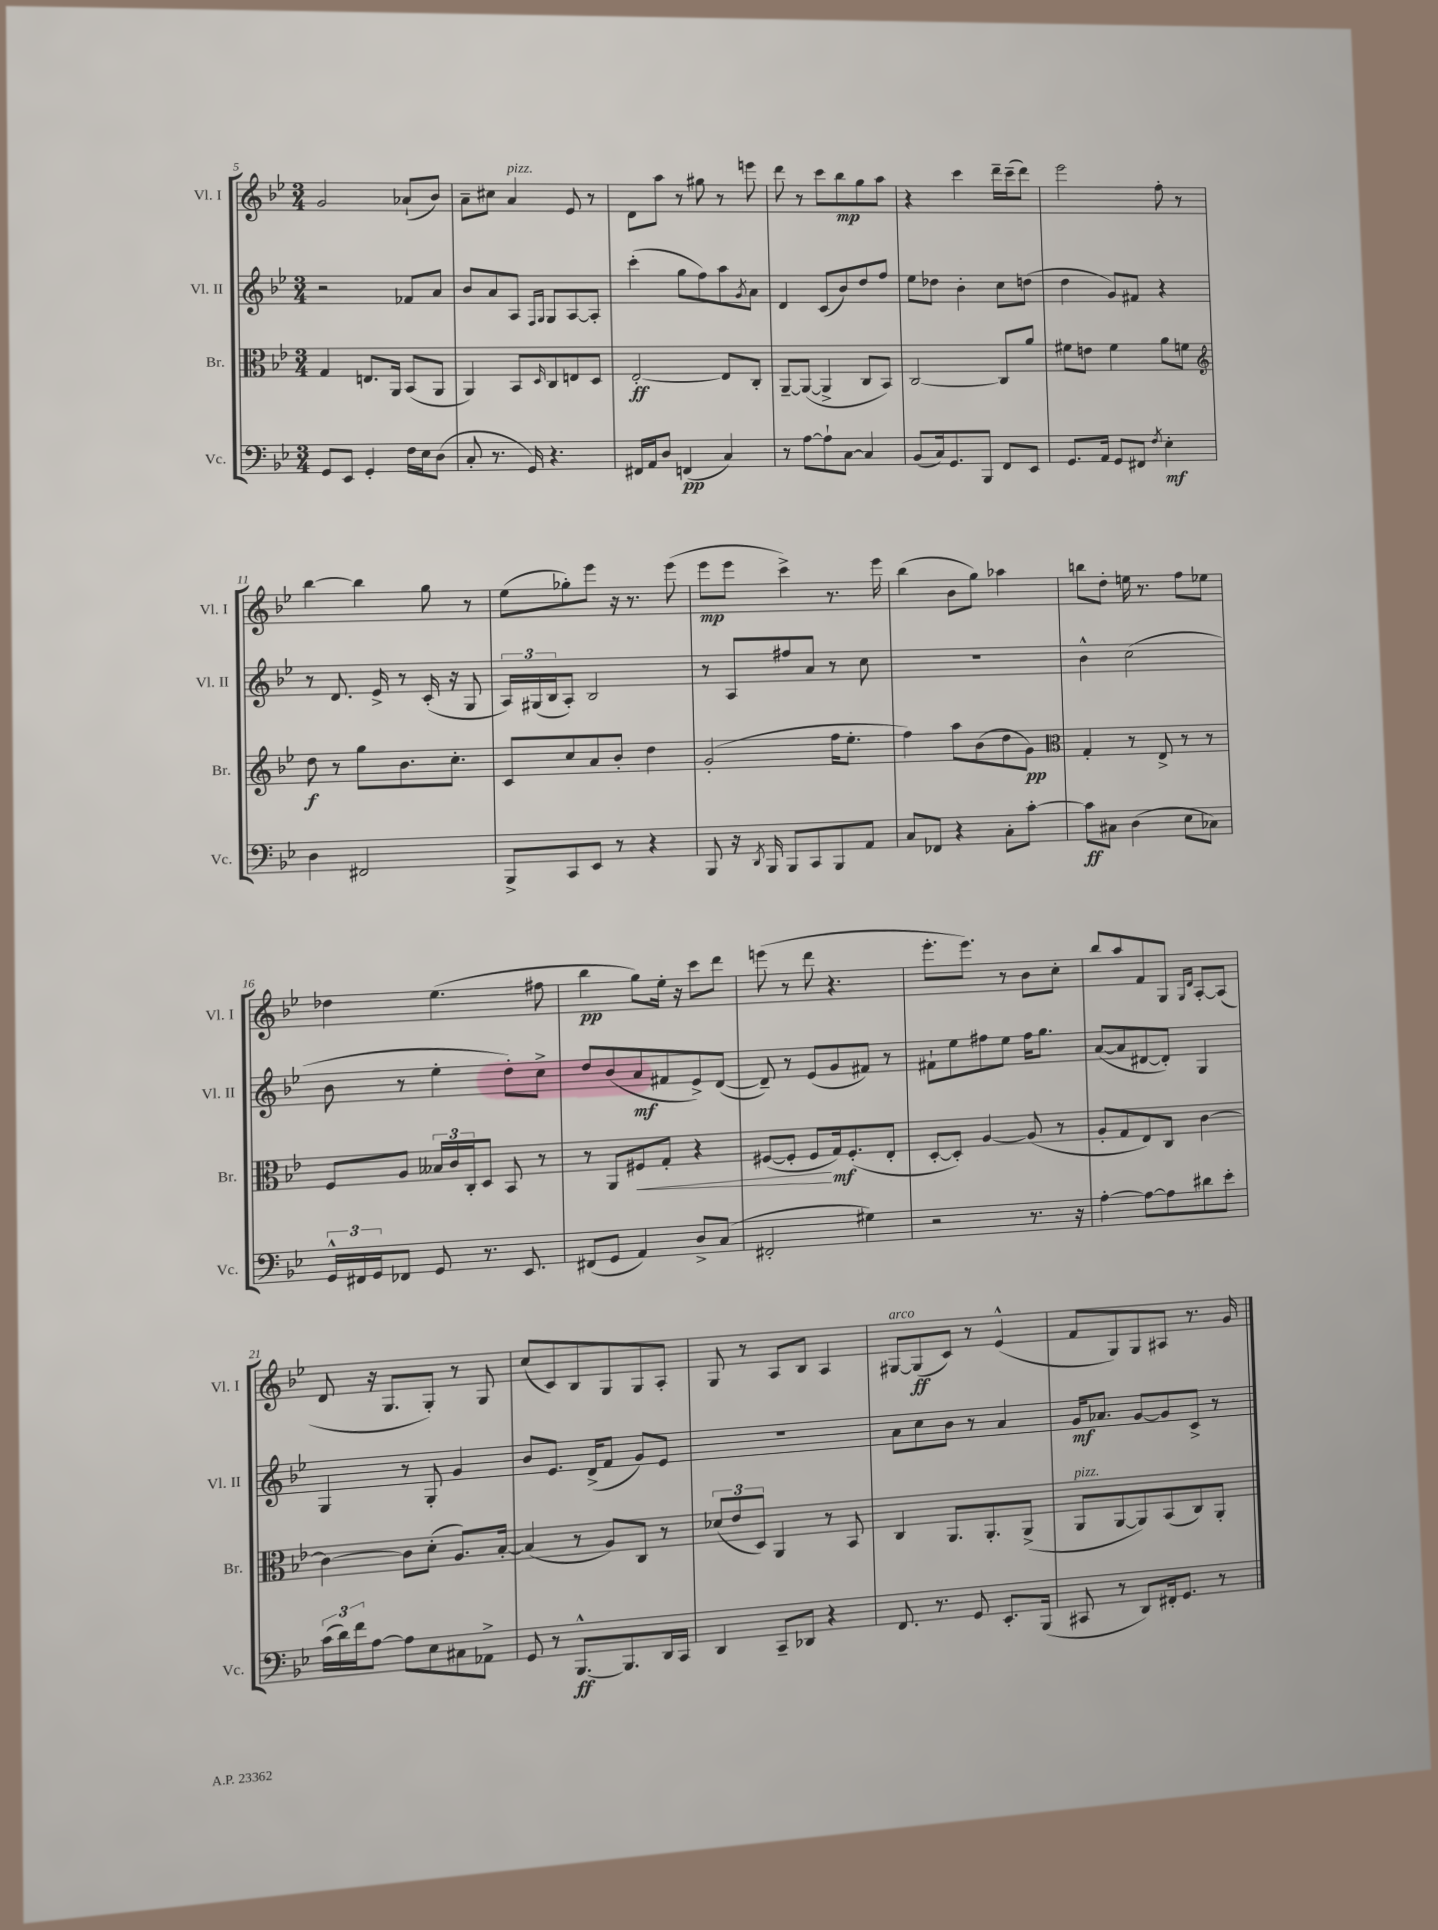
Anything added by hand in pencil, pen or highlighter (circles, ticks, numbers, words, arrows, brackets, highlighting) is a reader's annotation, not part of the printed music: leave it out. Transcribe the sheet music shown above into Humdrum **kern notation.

**kern	**dynam	**kern	**dynam	**kern	**dynam	**kern	**dynam
*part4	*part4	*part3	*part3	*part2	*part2	*part1	*part1
*staff4	*staff4	*staff3	*staff3	*staff2	*staff2	*staff1	*staff1
*I"Vc.	*	*I"Br.	*	*I"Vl. II	*	*I"Vl. I	*
*I'Vc.	*	*I'Br.	*	*I'Vl. II	*	*I'Vl. I	*
*clefF4	*	*clefC3	*	*clefG2	*	*clefG2	*
*k[b-e-]	*	*k[b-e-]	*	*k[b-e-]	*	*k[b-e-]	*
*M3/4	*	*M3/4	*	*M3/4	*	*M3/4	*
=5	=5	=5	=5	=5	=5	=5	=5
8GG/L	.	4G/	.	2r	.	2g/	.
8EE-/J	.	.	.	.	.	.	.
4GG'/	.	8.En/L	.	.	.	.	.
.	.	16AA/Jk	.	.	.	.	.
16F\LL	.	(8BB-/L	.	8f-X/L	.	(8a-X`/L	.
16E-\J	.	.	.	.	.	.	.
(8D\J	.	8AA/J	.	8a/J	.	8b-/J)	.
=6	=6	=6	=6	=6	=6	=6	=6
8C'/	.	4AA/)	.	8b-/L	.	8a~\L	.
8.r	.	.	.	8a/	.	8cc#X\J	.
!	!	!	!	!	!	!LO:TX:a:i:t=pizz.	!
.	.	8BB-/L	.	8A/J	.	4a/	.
16GG/)	.	.	.	.	.	.	.
.	.	.	.	16qqF/LL	.	.	.
.	.	16qqD/	.	16qqG/JJ	.	.	.
4.r	.	8C/	.	8G/L	.	.	.
.	.	8En/	.	[8A/	.	8e-/	.
.	.	8D/J	.	8A'/J]	.	8r	.
=7	=7	=7	=7	=7	=7	=7	=7
16FF#X/LL	.	[2E-'/	ff	(4ccc'\	.	8d\L	.
16AA/J	.	.	.	.	.	.	.
8D/J	.	.	.	.	.	8aa\J	.
(4FFn/	pp	.	.	8gg\L	.	8r	.
.	.	.	.	8ff\)	.	8gg#X\	.
4C/)	.	8E-/L]	.	8aa\	.	8r	.
.	.	.	.	8qg/	.	.	.
.	.	8C'/J	.	8a\J	.	8eeen\	.
=8	=8	=8	=8	=8	=8	=8	=8
8r	.	[8AA~/L	.	4d/	.	8ddd\	.
[8A\L	.	(8AA/J_	.	.	.	8r	.
8A`\]	.	4AA^/]	.	(8c/L	.	8ccc\L	.
[8C\J	.	.	.	8b-/)	.	8bb-\	mp
4C/]	.	8C/L	.	8dd/	.	8gg\	.
.	.	8BB-/J)	.	8ff/J	.	8aa\J	.
=9	=9	=9	=9	=9	=9	=9	=9
(8BB-/L	.	[2C/	.	8ee-\L	.	4r	.
16C/k)	.	.	.	8dd-X\J	.	.	.
8.GG/	.	.	.	.	.	.	.
.	.	.	.	4b-'\	.	4ccc\	.
8BBB-/J	.	.	.	.	.	.	.
8FF/L	.	8C/L]	.	8cc\L	.	16ddd~\LL	.
.	.	.	.	.	.	(16ccc~\J	.
8EE-/J	.	8a/J	.	(8ddn\J	.	8ddd\J)	.
=10	=10	=10	=10	=10	=10	=10	=10
8.GG/L	.	8f#X\L	.	4dd\	.	2eee-\	.
.	.	8en\J	.	.	.	.	.
16AA/Jk	.	.	.	.	.	.	.
8GG/L	.	4f#\	.	8g/L)	.	.	.
8FF#X/J	.	.	.	8f#X/J	.	.	.
8qF/	.	.	.	.	.	.	.
4E-'\	mf	8a\L	.	4r	.	8ff'\	.
.	.	8fn\J	.	.	.	8r	.
!!LO:LB:g=z
=11	=11	=11	=11	=11	=11	=11	=11
*	*	*clefG2	*	*	*	*	*
4D\	.	8dd\	f	8r	.	[4bb-\	.
.	.	8r	.	8.d/	.	.	.
2FF#X/	.	8gg\L	.	.	.	4bb-\]	.
.	.	.	.	16e-^/	.	.	.
.	.	8.b-\	.	8r	.	.	.
.	.	.	.	(16c'/	.	8gg\	.
.	.	8.cc'\J	.	16r	.	.	.
.	.	.	.	8G/	.	8r	.
=12	=12	=12	=12	=12	=12	=12	=12
8BBB-^/L	.	8c/L	.	24A/LL)	.	(8ee-\L	.
.	.	.	.	(24G#X/	.	.	.
.	.	.	.	24B-/J	.	.	.
8CC/	.	8cc/	.	8A'/J)	.	8gg-X'\)	.
8EE-/J	.	8a/	.	2B-/	.	8eee-\J	.
8r	.	8b-'/J	.	.	.	16r	.
.	.	.	.	.	.	8.r	.
4r	.	4dd\	.	.	.	.	.
.	.	.	.	.	.	(8eee-\	.
=13	=13	=13	=13	=13	=13	=13	=13
8BBB-/	.	(2g'/	.	8r	.	8eee-\L	mp
16r	.	.	.	8A/L	.	8eee-\J	.
8qDD/	.	.	.	.	.	.	.
16BBB-/	.	.	.	.	.	.	.
8BBB-/L	.	.	.	8ff#X/	.	4ccc^\)	.
8CC/	.	.	.	8a/J	.	.	.
8BBB-/	.	16ff\KL	.	8r	.	8.r	.
.	.	8.ee-'\J	.	.	.	.	.
8AA/J	.	.	.	8cc\	.	.	.
.	.	.	.	.	.	16eee-\	.
=14	=14	=14	=14	=14	=14	=14	=14
8C/L	.	4ff\)	.	2.r	.	(4bb-\	.
8FF-X/J	.	.	.	.	.	.	.
4r	.	8aa\L	.	.	.	8b-\L	.
.	.	(8b-\	.	.	.	8gg\J)	.
8C'\L	.	8dd\	.	.	.	4aa-X\	.
[8c'\J	.	8g\J)	pp	.	.	.	.
=15	=15	=15	=15	=15	=15	=15	=15
*	*	*clefC3	*	*	*	*	*
8c\L]	ff	4G'/	.	4b-^^\	.	8bbn\L	.
8C#X\J	.	.	.	.	.	8dd'\J	.
(4D\	.	8r	.	(2cc\	.	16een\	.
.	.	.	.	.	.	8.r	.
.	.	8E-^/	.	.	.	.	.
8E-\L	.	8r	.	.	.	8ff\L	.
8C-X\J)	.	8r	.	.	.	8ee-X\J	.
!!LO:LB:g=z
=16	=16	=16	=16	=16	=16	=16	=16
24GG^^/LL	.	8F/L	.	8b-\	.	4dd-X\	.
24FF#X/	.	.	.	.	.	.	.
24GG/J	.	.	.	.	.	.	.
8FF-X/J	.	8A/J	.	8r	.	.	.
8GG/	.	24B--X/LL	.	4ee-'\	.	(4.ee-\	.
.	.	24c/	.	.	.	.	.
.	.	24C'/J	.	.	.	.	.
8.r	.	8D/J	.	.	.	.	.
.	.	8BB-/	.	8dd'\L)	.	.	.
8.EE-/	.	.	.	.	.	.	.
.	.	8r	.	8cc^\J	.	8ff#X\	.
=17	=17	=17	=17	=17	=17	=17	=17
(8FF#X/L	.	8r	.	8dd/L	.	4bb-\	pp
8GG/J	.	8AA/L	.	(8b-/	.	.	.
!	!	!	!LO:HP:b	!	!	!	!
4AA/)	.	8F#X/	<	8a/	mf	8gg\L)	.
.	.	8G'/J	.	8f#X/	.	16ee-'\Jk	.
.	.	.	.	.	.	16r	.
8D^/L	.	4r	.	8e-^/)	.	8ccc\L	.
(8C/J	.	.	.	([8d/J	.	8ddd\J	.
=18	=18	=18	=18	=18	=18	=18	=18
2FF#X'/	.	([8F#X/L	.	8d~/])	.	(8eeen\	.
.	.	8F#'/J]	.	8r	.	8r	.
.	.	8F#/L	.	(8e-/L	.	8ddd\	.
.	.	16G/k)	[ mf	8g/	.	4.r	.
.	.	(8.F#'/	.	.	.	.	.
4G#X\)	.	.	.	8f#X/J)	.	.	.
.	.	8E-'/J	.	8r	.	.	.
=19	=19	=19	=19	=19	=19	=19	=19
2r	.	[8D'/L	.	8f#X`\L	.	8.eee-'\L	.
.	.	8D'/J])	.	8ee-\	.	.	.
.	.	.	.	.	.	8.eee-\J)	.
.	.	[4A/	.	8ff#X\	.	.	.
.	.	.	.	8ee-\J	.	8r	.
8.r	.	(8A/]	.	16ff#\KL	.	8b-\L	.
.	.	.	.	8.gg\J	.	.	.
.	.	8r	.	.	.	8cc'\J	.
16r	.	.	.	.	.	.	.
=20	=20	=20	=20	=20	=20	=20	=20
[4A'\	.	8A'/L	.	([8a/L	.	8bb-/L	.
.	.	8G/	.	8a/]	.	8aa/	.
8A\L_	.	8E-/)	.	[8d#X/	.	8f/	.
8A\]	.	8C/J	.	8d#'/J])	.	8G/J	.
.	.	.	.	.	.	16qqG/LL	.
.	.	.	.	.	.	16qqd/JJ	.
8d#X\	.	[4c\	.	4G/	.	[8A'/L	.
8e-'\J	.	.	.	.	.	(8A/J]	.
!!LO:LB:g=z
=21	=21	=21	=21	=21	=21	=21	=21
(24c\LL	.	4c\_	.	4G/	.	8d/	.
24d\)	.	.	.	.	.	.	.
24f\J	.	.	.	.	.	.	.
[8A\J	.	.	.	.	.	16r	.
.	.	.	.	.	.	8.G/L	.
8A\L]	.	8c\L]	.	8r	.	.	.
8E-\	.	(8d'\J	.	8G'/	.	8G'/J)	.
8C#X\	.	8.A/L)	.	4g/	.	8r	.
8AA-X^\J	.	.	.	.	.	8G/	.
.	.	[16B-'/Jk	.	.	.	.	.
=22	=22	=22	=22	=22	=22	=22	=22
8GG/	.	(4B-/]	.	8b-/L	.	(8cc/L	.
8r	.	.	.	8.e-/J	.	8c/)	.
[8.BBB-^^/L	ff	8r	.	.	.	8B-/	.
.	.	.	.	(16d^/KL	.	.	.
.	.	8A/L)	.	8f/J	.	8G/	.
8.BBB-/]	.	.	.	.	.	.	.
.	.	8C/J	.	8g/L)	.	8G/	.
16DD/L	.	8r	.	8e-/J	.	8A'/J	.
16CC/JJ	.	.	.	.	.	.	.
=23	=23	=23	=23	=23	=23	=23	=23
4DD/	.	(12d-X/L	.	2.r	.	8G/	.
.	.	12e-/	.	.	.	.	.
.	.	.	.	.	.	8r	.
.	.	12D/J)	.	.	.	.	.
8CC~/L	.	4AA/	.	.	.	8A/L	.
8DD-X/J	.	.	.	.	.	8B-/J	.
4r	.	8r	.	.	.	4A/	.
.	.	8BB-/	.	.	.	.	.
=24	=24	=24	=24	=24	=24	=24	=24
!	!	!	!	!	!	!LO:TX:a:i:t=arco	!
8.FF/	.	4C/	.	8a\L	.	[8G#X/L	.
.	.	.	.	8cc\	.	(8G#/]	ff
8.r	.	.	.	.	.	.	.
.	.	8.AA/L	.	8b-\J	.	8c/J)	.
8GG/	.	.	.	8r	.	8r	.
.	.	8.AA'/	.	.	.	.	.
8.EE-'/L	.	.	.	4a/	.	(4e-^^/	.
.	.	(8AA^/J	.	.	.	.	.
(16BBB-/Jk	.	.	.	.	.	.	.
=25	=25	=25	=25	=25	=25	=25	=25
!	!	!LO:TX:a:i:t=pizz.	!	!	!	!	!
8CC#X/	.	8AA/L	.	16g/KL	mf	8f/L	.
.	.	.	.	8.a-X/J	.	.	.
8r	.	[8AA/	.	.	.	8G/)	.
8DD/L)	.	8AA/])	.	[8g/L	.	8G/	.
16FF#X'/k	.	(8BB-/	.	8g/]	.	8A#X/J	.
8.GG/J	.	.	.	.	.	.	.
.	.	8C/)	.	8c^/J	.	8.r	.
8r	.	8AA'/J	.	8r	.	.	.
.	.	.	.	.	.	16g/	.
==	==	==	==	==	==	==	==
*-	*-	*-	*-	*-	*-	*-	*-
